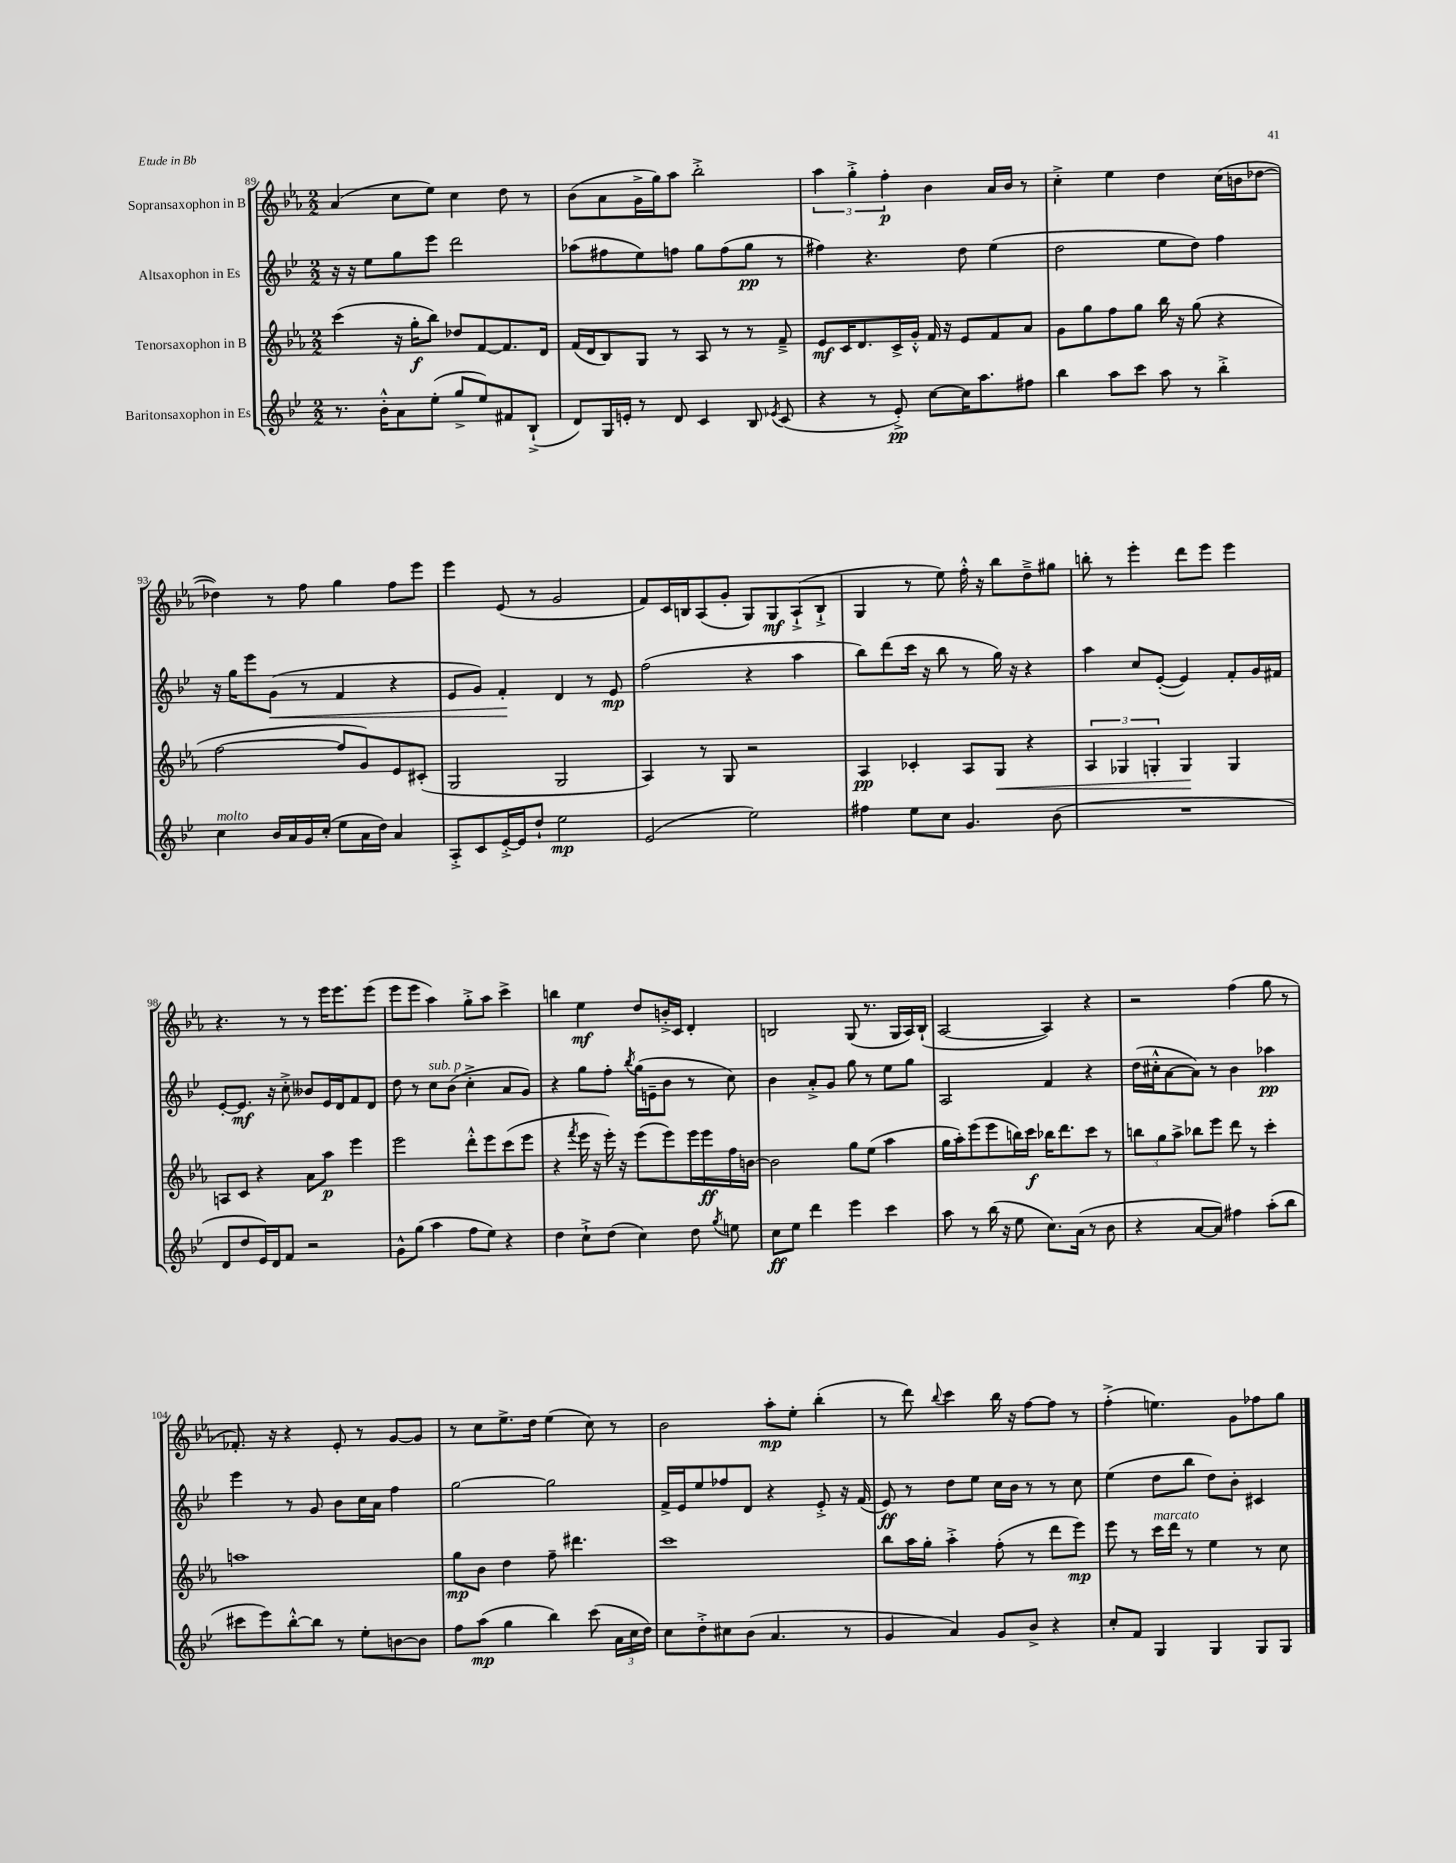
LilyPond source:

<<
\new StaffGroup <<
\new Staff = "s0" \with { instrumentName = "Sopransaxophon in B" } {
    \clef treble \key ees \major \numericTimeSignature \time 2/2
    \autoBeamOff aes'4( c''8[ ees''8]) c''4 d''8 r8 |
    bes'8[( aes'8 g'16-> g''16) aes''8] bes''2-.-> |
    \tuplet 3/2 { aes''4 g''4-.-> f''4-.\p } bes'4 aes'16[ bes'16] r8 |
    c''4-.-> ees''4 d''4 c''16[( b'16 des''8]~ |
    des''4) r8 f''8 g''4 f''8[ ees'''8] |
    ees'''4 ees'8( r8 g'2 |
    f'8[) c'16 b16 aes8( g'8]-. g8[) g8\mf aes8-!->( b8]-!-> |
    g4 r8 ees''8) f''16-.-^ r16 bes''8[ d''8---> gis''8] |
    b''8-. r8 ees'''4-. d'''8[ ees'''8] ees'''4 |
    r4. r8 r8 ees'''16[ ees'''8. ees'''8]( |
    ees'''8[ ees'''8] aes''4) g''8[-.-> aes''8] c'''4-> |
    b''4 ees''4\mf d''8[ b'16-.-> c'16] d'4-. |
    b2 g8( r8. g16[ aes16) b16]-!( |
    aes2~ aes4) r4 |
    r2 f''4( g''8 r8 |
    fes'8.-.) r16 r4 ees'8-. r8 g'8[~ g'8] |
    r8 c''8[ ees''8.-> d''16] ees''4( c''8) r8 |
    bes'2 aes''8[-.\mp ees''8]-. bes''4-.( |
    r8 d'''8) \appoggiatura { bes''8 } c'''4 bes''16 r16 f''8[~ f''8] r8 |
    f''4-.->( e''4.) g'8[ fes''8 g''8] \bar "|." |
}
\new Staff = "s1" \with { instrumentName = "Altsaxophon in Es" } {
    \clef treble \key bes \major \numericTimeSignature \time 2/2
    \autoBeamOff r16 r16 ees''8[ g''8 ees'''8] d'''2 |
    aes''8[( fis''8 ees''8) f''8] g''8[ f''8( g''8]\pp r8 |
    fis''4) r4. d''8 ees''4( |
    d''2 ees''8[ d''8]) f''4 |
    r16 g''16[ ees'''8 g'8]\<( r8 f'4 r4 |
    ees'8[ g'8]) f'4-.\! d'4 r8 ees'8\mp |
    f''2( r4 a''4 |
    bes''8[) d'''8( c'''16] r16 bes''8 r8 g''16) r16 r4 |
    a''4 c''8[ ees'8]~-.( ees'4) f'8[-. g'16 fis'16] |
    ees'8[~-. ees'8.]\mf r16 c''8-.-> beses'8[ ees'16 d'16 f'8 d'8] |
    d''8 r8 c''8[^\markup { \italic "sub. p" } bes'8]( c''4-.-> a'8[ g'8]) |
    r4 g''8[ f''8]-. \acciaccatura { bes''8 } g''16[( e'16-- bes'8] r8 c''8) |
    bes'4 a'8[-.-> g'8] g''8 r8 ees''8[ g''8] |
    a2 f'4 r4 |
    d''16[( cis''16-.-^ a'8~ a'8]) r8 bes'4 aes''4\pp |
    ees'''4 r8 g'8 bes'8[ c''16 a'16] f''4 |
    g''2~ g''2 |
    f'16[-> ees'16 ees''8 fes''8 d'8] r4 ees'8-.-> r16 f'16( |
    ees'8\ff) r8 d''8[ ees''8] c''16[ bes'16] r8 r8 c''8 |
    ees''4( d''8[ bes''8] d''8[) bes'8]-. cis'4 \bar "|." |
}
\new Staff = "s2" \with { instrumentName = "Tenorsaxophon in B" } {
    \clef treble \key ees \major \numericTimeSignature \time 2/2
    \autoBeamOff c'''4( r16 g''16[-.\f bes''8]) des''8[ f'8~ f'8. d'16] |
    f'16[( d'16 bes8) g8] r8 aes8 r8 r8 f'8---> |
    ees'8[\mf c'16 d'8. c'16-> g'16]-.-^ f'16 r16 ees'8[ f'8 aes'8] |
    g'8[ g''8 f''8 g''8] bes''16 r16 g''8( r4 |
    f''2~ f''8[ g'8) ees'8 cis'8]-.( |
    g2 g2 |
    aes4) r8 g8 r2 |
    aes4\pp ces'4-. aes8[ g8]\< r4 |
    \tuplet 3/2 { aes4 ges4 g4-. } g4\! g4 |
    a8[ c'8] r4 aes'8[ aes''8]\p ees'''4 |
    ees'''2 d'''8[-.-^ ees'''8 c'''8( ees'''8] |
    r4 \acciaccatura { f'''8 } ees'''16 r16 ees'''16-.) r16 ees'''8[( ees'''8) ees'''16 ees'''16\ff f''16 b'16]~ |
    b'2 g''8[ ees''8]( aes''4 |
    g''16[ aes''16-.) ees'''8( ees'''8 b''16) c'''16]\f bes''16[ d'''8. c'''8] r8 |
    \tuplet 3/2 { b''8[ g''8 aes''8]-> } bes''8[ ees'''8] d'''8 r8 c'''4-. |
    a''1 |
    g''8[\mp bes'8] d''4 f''8-- dis'''4. |
    c'''1 |
    bes''8[ aes''16 g''16]-. aes''4-.-> f''8-.( r8 d'''8[ ees'''8]\mp) |
    ees'''8 r8 c'''16[^\markup { \italic "marcato" } d'''16] r8 ees''4 r8 c''8 \bar "|." |
}
\new Staff = "s3" \with { instrumentName = "Baritonsaxophon in Es" } {
    \clef treble \key bes \major \numericTimeSignature \time 2/2
    \autoBeamOff r8. bes'16[-.-^ a'8 ees''8]-.( g''8[-> ees''8) fis'8 bes8]-!->( |
    d'8[) g16 e'16]-. r8 d'8 c'4 bes8 \acciaccatura { ees'8 } c'8( |
    r4 r8 ees'8-.->\pp) c''8[~ c''16 a''8. fis''8] |
    bes''4 a''8[ c'''8] a''8 r8 bes''4-.-> |
    c''4^\markup { \italic "molto" } bes'16[ a'16 g'16 c''16]-.( ees''8[ a'16 d''16]) a'4 |
    a8[-.-> c'8 ees'16~-.-> ees'16 d''8]-! ees''2\mp |
    ees'2( ees''2) |
    fis''4 ees''8[ c''8] g'4. bes'8( |
    R1 |
    d'8[ d''8 ees'16) d'16 f'8] r2 |
    g'8[-^ g''8]( a''4 f''8[ ees''8]) r4 |
    d''4 c''8[-!-> d''8]( c''4) d''8 \acciaccatura { g''8 } e''8 |
    c''8[\ff ees''8] d'''4 ees'''4 c'''4 |
    a''8 r8 bes''16( r16 ees''8 c''8.[) a'16]( r8 bes'8 |
    r4 a'8[~ a'8]) fis''4 a''8[-.( bes''8] |
    cis'''8[ ees'''8) bes''8~-.-^ bes''8] r8 ees''8[-. b'8~ b'8] |
    f''8[ a''8]\mp( g''4 bes''4) c'''8( \tuplet 3/2 { a'16[ c''16 d''16]) } |
    c''8[ d''8-.-> cis''8 bes'8]( a'4. r8 |
    g'4 a'4) g'8[ bes'8]-> r4 |
    c''8[-. f'8] g4 g4 g8[ g8] \bar "|." |
}
>>
>>
\layout { \context { \Score currentBarNumber = #89 } }
